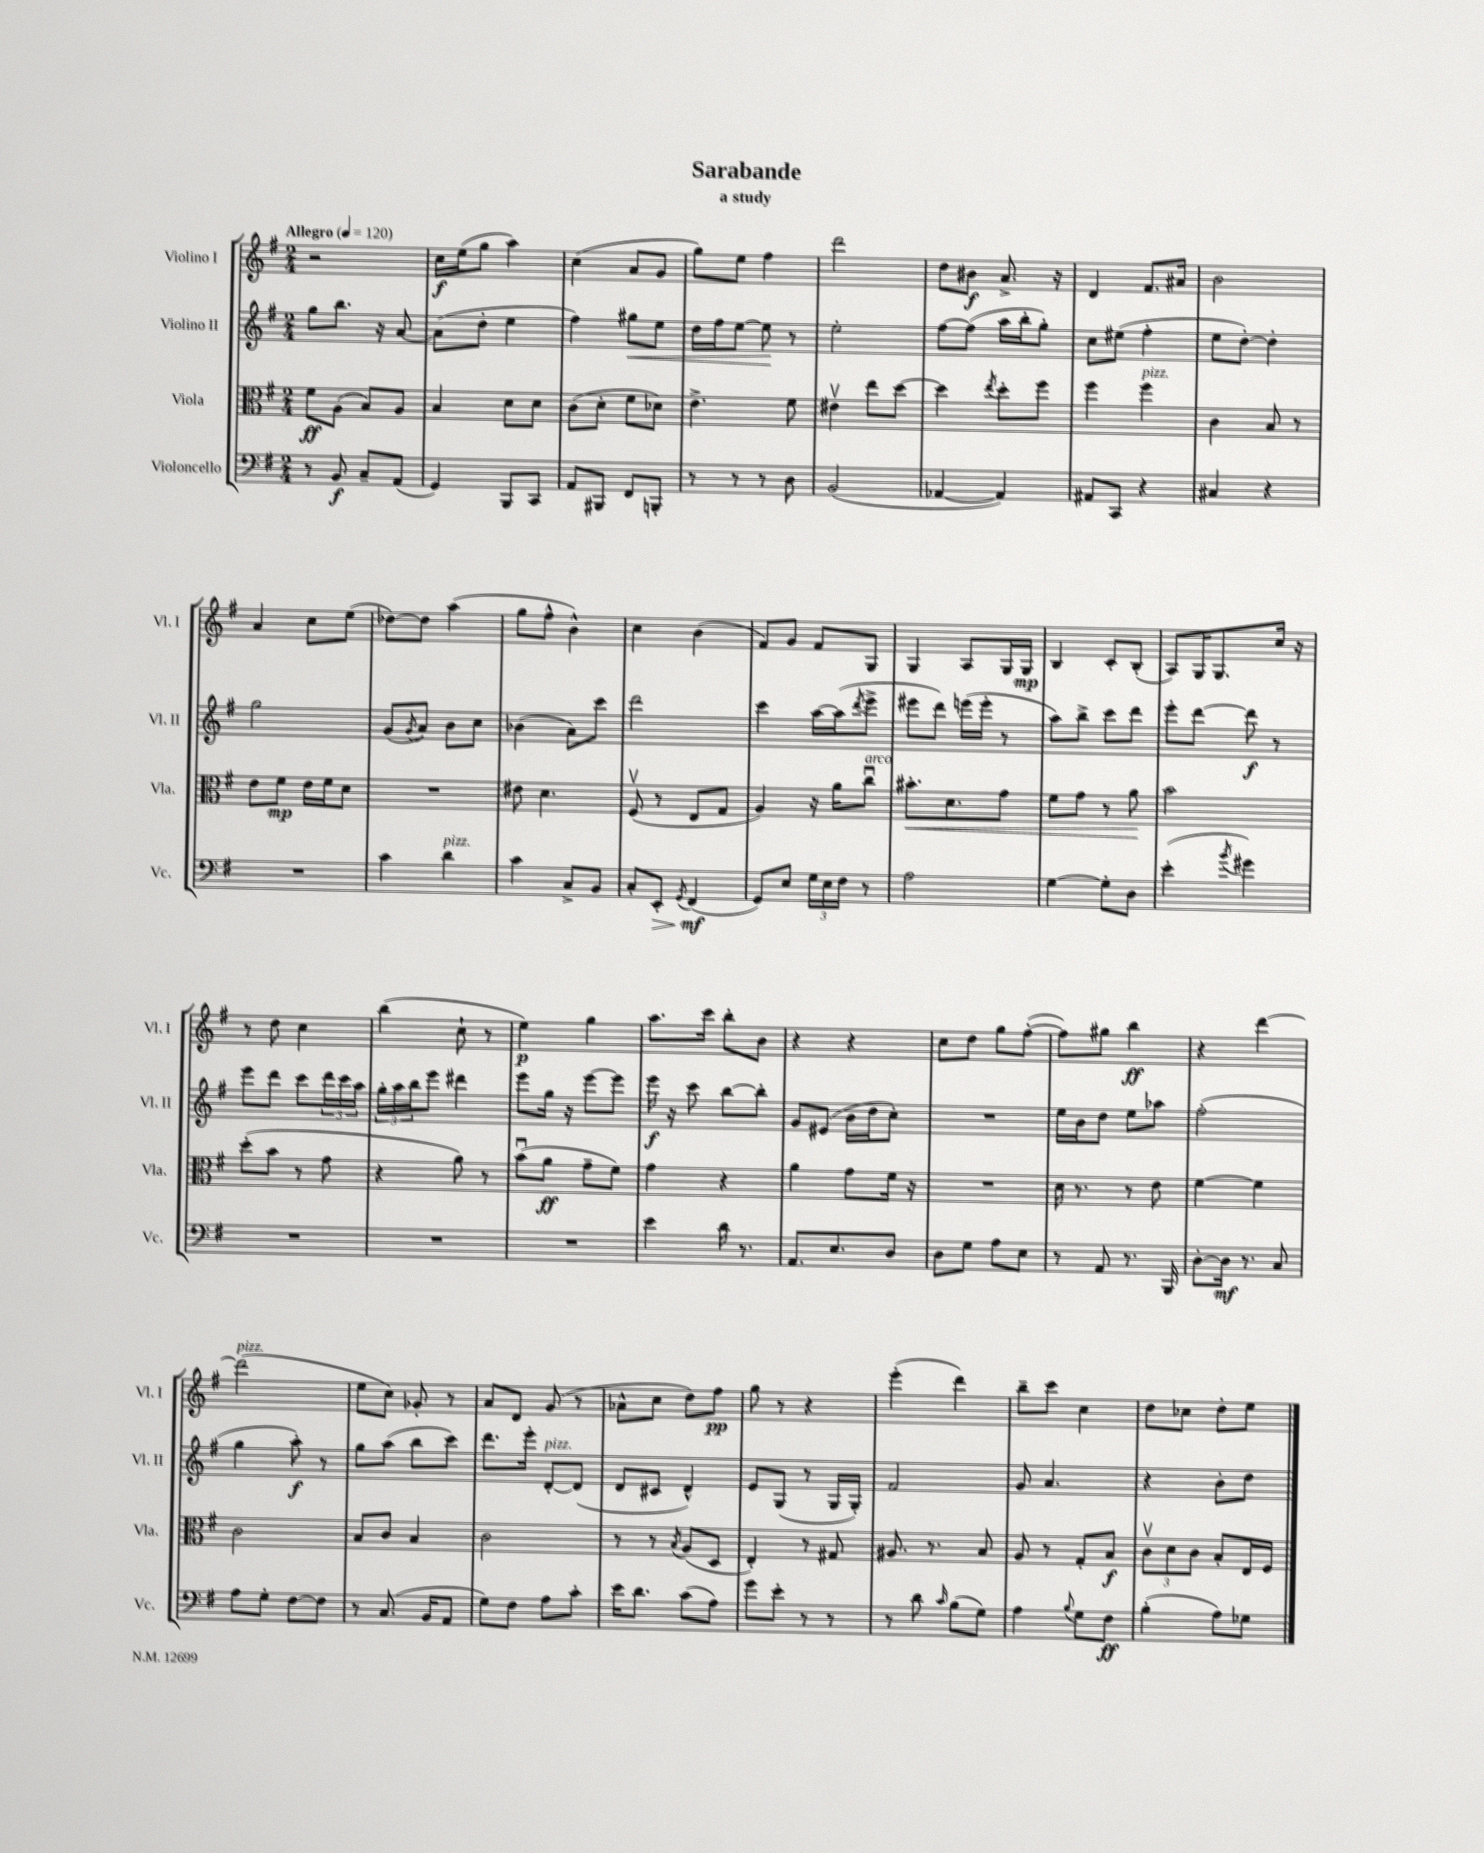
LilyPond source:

\header { title = "Sarabande" subtitle = "a study" }
<<
\new StaffGroup <<
\new Staff = "s0" \with { instrumentName = "Violino I" shortInstrumentName = "Vl. I" } {
    \clef treble \key g \major \numericTimeSignature \time 2/4 \tempo "Allegro" 4 = 120
    r2 |
    c''16\f e''16( g''8 a''4) |
    c''4( a'8 g'8 |
    g''8) e''8 fis''4 |
    d'''2 |
    d''8 bis'8\f a'8.-> r16 |
    d'4 fis'8. ais'16 |
    b'2 |
    a'4 c''8 e''8( |
    des''8~) des''8 a''4( |
    g''8 fis''8-^ b'4-^) |
    c''4 b'4( |
    fis'8) g'8 fis'8 g8 |
    g4 a8 g16 g16\mp |
    b4 c'8-. b8-.( |
    a8) g16 g8. c''16 r16 |
    r8 d''8 c''4 |
    b''4( c''8-! r8 |
    e''4\p) g''4 |
    a''8. c'''16 b''8-. b'8 |
    r4 r4 |
    c''8 d''8 g''8 fis''8~-.( |
    fis''8) gis''8 b''4\ff |
    r4 d'''4~ |
    d'''2^\markup { \italic "pizz." }( |
    e''8 c''8) ges'8-. r8 |
    a'8 d'8 g'8( r8 |
    aes'8-^ c''8 d''8) fis''8\pp |
    g''8 r8 r4 |
    e'''4-.( d'''4) |
    b''8-- c'''8 c''4 |
    d''8 ces''8 d''8-. e''8 \bar "|." |
}
\new Staff = "s1" \with { instrumentName = "Violino II" shortInstrumentName = "Vl. II" } {
    \clef treble \key g \major \numericTimeSignature \time 2/4
    g''8 b''8. r16 a'8~ |
    a'8( d''8-. e''4 |
    fis''4) gis''8\< e''8 |
    d''16 fis''16 e''8~ e''8\! r8 |
    e''2-. |
    fis''8~ fis''8( a''16 b''16-. g''8-.) |
    c''8 eis''8( fis''4-. |
    e''8 d''8~-.) d''4-. |
    g''2 |
    g'8( \acciaccatura { g'8 } a'8) b'8 c''8 |
    bes'4( a'8) c'''8 |
    d'''2 |
    c'''4 a''16~ a''16( \acciaccatura { d'''8 } e'''8-> |
    eis'''8 d'''8) e'''16( e'''16-. r8 |
    a''8) b''8-> c'''8 d'''8 |
    e'''8-. d'''8~ d'''8\f r8 |
    e'''8 d'''8 c'''8 \tuplet 3/2 { d'''16 c'''16 a''16 } |
    \tuplet 3/2 { g''16-. a''16 b''16 } e'''8 dis'''4 |
    e'''8 g''16 r16 e'''8~ e'''8 |
    e'''16\f r16 c'''8 b''8~ b''8-. |
    g'8 eis'8( b'16 d''16 c''8-.) |
    R2 |
    e''16 b'16 d''8 e''8 aes''8 |
    fis''2-.( |
    g''4 a''8-.\f) r8 |
    g''8 a''8( b''8 c'''8) |
    d'''8. e'''16-. d'8~-.^\markup { \italic "pizz." } d'8( |
    d'8 cis'8 d'4-^) |
    e'8 g8( r8 g16 g16-.) |
    fis'2 |
    g'8 a'4. |
    r4 b'8-. d''8 \bar "|." |
}
\new Staff = "s2" \with { instrumentName = "Viola" shortInstrumentName = "Vla." } {
    \clef alto \key g \major \numericTimeSignature \time 2/4
    fis'8\ff a8( b8) a8 |
    b4 d'8 d'8 |
    c'8( d'8-. fis'8 des'8) |
    e'4.-> fis'8 |
    eis'4\upbow e''8 d''8~ |
    d''4 \acciaccatura { e''8 } d''8-. fis''8 |
    fis''4 fis''4^\markup { \italic "pizz." } |
    c'4 b8 r8 |
    e'8 fis'8\mp e'16 fis'16 d'8 |
    R2 |
    eis'8 d'4. |
    fis8\upbow( r8 e8 g8 |
    a4) r16 a'16 c''8\downbow^\markup { \italic "arco" } |
    bis'8.-.\< d'8. g'8 |
    fis'8 g'8 r8 a'8\! |
    b'2 |
    d''8-.( b'8 r8 g'8 |
    r4 a'8) r8 |
    b'8\downbow( a'8\ff g'8-- fis'8) |
    g'4 r4 |
    a'4 g'8 fis'16 r16 |
    R2 |
    d'16 r8. r8 e'8 |
    fis'4~ fis'4 |
    c'2 |
    b8 c'8 b4 |
    c'2 |
    r8 r8 \acciaccatura { b8 } a8( d8 |
    e4-.) r8 gis8 |
    ais8. r8. b8 |
    a8 r8 g8-. b8\f |
    \tuplet 3/2 { c'8\upbow d'8 c'8 } b8-. e16 fis16 \bar "|." |
}
\new Staff = "s3" \with { instrumentName = "Violoncello" shortInstrumentName = "Vc." } {
    \clef bass \key g \major \numericTimeSignature \time 2/4
    r8 b,8\f c8-- a,8( |
    g,4) b,,8 c,8 |
    a,8 bis,,8 fis,8 b,,8-. |
    r8 r8 r8 d8 |
    b,2( |
    aes,4~ aes,4) |
    ais,8 c,8 r4 |
    cis4 r4 |
    R2 |
    c'4 d'4^\markup { \italic "pizz." } |
    c'4 c8-> b,8 |
    c8-. e,8-.\> \acciaccatura { g,8 } fis,4\mf\!( |
    g,8) e8 \tuplet 3/2 { g16 e16 fis16 } r8 |
    a2 |
    g4~ g8-. d8 |
    e'4-.( \acciaccatura { b'8 } gis'4) |
    R2 |
    R2 |
    R2 |
    e'4 d'16 r8. |
    a,8. e8. d8 |
    d8 g8 a8 e8 |
    r8 a,8 r8. b,,16 |
    d8~-. d16\mf r8. c8 |
    a8 g8-. fis8~ fis8 |
    r8 c8.( b,16 a,8 |
    g8) fis8 a8 c'8-. |
    e'16 d'8. c'8( a8) |
    g'8 e'8-. r8 r8 |
    r8 d'8 \grace { c'16 } b8( g8) |
    a4 \appoggiatura { b8 } g8 fis8\ff |
    b4-.( a8) ges8 \bar "|." |
}
>>
>>
\layout { \context { \Score \remove "Bar_number_engraver" } }
